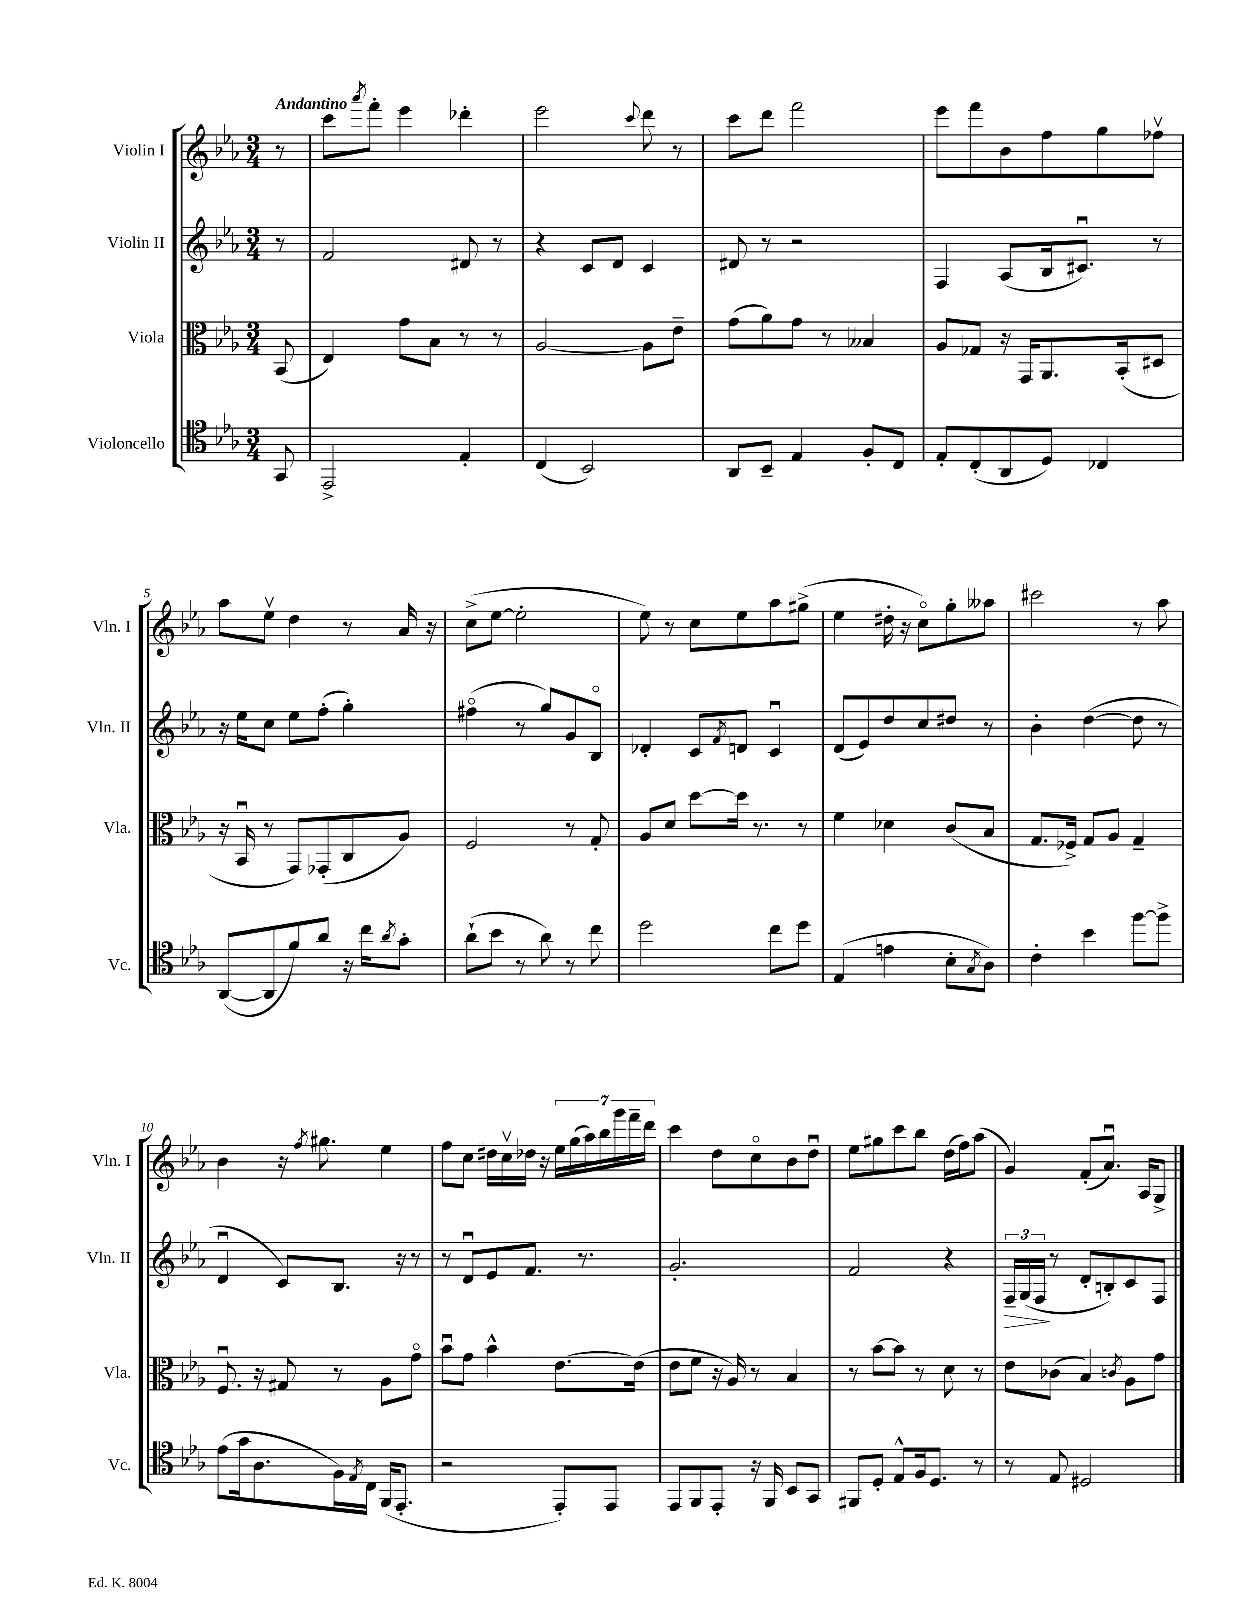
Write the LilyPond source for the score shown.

<<
\new StaffGroup <<
\new Staff = "s0" \with { instrumentName = "Violin I" shortInstrumentName = "Vln. I" } {
    \clef treble \key ees \major \numericTimeSignature \time 3/4 \partial 8 \tempo "Andantino"
    r8 |
    c'''8 \acciaccatura { aes'''8 } f'''8-. ees'''4 des'''4-. |
    ees'''2 \appoggiatura { c'''8 } d'''8 r8 |
    c'''8 d'''8 f'''2 |
    ees'''8 f'''8 bes'8 f''8 g''8 fes''8\upbow |
    aes''8 ees''8\upbow d''4 r8 aes'16 r16 |
    c''8->( ees''8~ ees''2-. |
    ees''8) r8 c''8 ees''8 aes''8 gis''8->( |
    ees''4 dis''16-. r16 c''8\flageolet) g''8-. aeses''8 |
    cis'''2 r8 aes''8 |
    bes'4 r16 \acciaccatura { f''8 } gis''8. ees''4 |
    f''8 c''8 dis''16 c''16\upbow des''16 r16 \tuplet 7/4 { ees''16 g''16( aes''16) bes''16 g'''16 f'''16-- d'''16 } |
    c'''4 d''8 c''8\flageolet bes'8 d''8\downbow |
    ees''8 gis''8 c'''8 bes''8 d''16( f''16) aes''8( |
    g'4) f'8-.( aes'8.\downbow) aes16 g8-> \bar "|." |
}
\new Staff = "s1" \with { instrumentName = "Violin II" shortInstrumentName = "Vln. II" } {
    \clef treble \key ees \major \numericTimeSignature \time 3/4 \partial 8
    r8 |
    f'2 dis'8 r8 |
    r4 c'8 d'8 c'4 |
    dis'8 r8 r2 |
    f4 aes8( bes16 cis'8.\downbow) r8 |
    r16 ees''16 c''8 ees''8 f''8-.( g''4-.) |
    fis''4\flageolet( r8 g''8) g'8 bes8\flageolet |
    des'4-. c'8 \acciaccatura { f'8 } d'8 c'4\downbow |
    d'8( ees'8) d''8 c''8 dis''8 r8 |
    bes'4-. d''4~( d''8 r8 |
    d'4\downbow c'8) bes8. r16 r8 |
    r8 d'8\downbow ees'8 f'8. r8. |
    g'2.-. |
    f'2 r4 |
    \tuplet 3/2 { f16--\> g16( f16\! } r8 d'8-. b8-.) c'8 f8 \bar "|." |
}
\new Staff = "s2" \with { instrumentName = "Viola" shortInstrumentName = "Vla." } {
    \clef alto \key ees \major \numericTimeSignature \time 3/4 \partial 8
    bes,8( |
    ees4) g'8 bes8 r8 r8 |
    aes2~ aes8 ees'8-- |
    g'8( aes'8) g'8 r8 beses4 |
    aes8 ges8 r16 g,16 aes,8. bes,16-.( dis8 |
    r16 bes,16\downbow r8 g,8) ges,8-.( c8 aes8) |
    f2 r8 g8-. |
    aes8 d'8 d''8~ d''16 r8. r8 |
    f'4 des'4 c'8( bes8 |
    g8. fes16->) g8 aes8 g4-- |
    f8.\downbow r16 gis8 r8 aes8 g'8\flageolet |
    bes'8\downbow g'8 bes'4-^ ees'8.~ ees'16( |
    ees'8 f'8 r16 aes16) r8 bes4 |
    r8 bes'8~ bes'8 r8 d'8 r8 |
    ees'8 ces'8( bes4) \acciaccatura { c'8 } aes8 g'8 \bar "|." |
}
\new Staff = "s3" \with { instrumentName = "Violoncello" shortInstrumentName = "Vc." } {
    \clef tenor \key ees \major \numericTimeSignature \time 3/4 \partial 8
    g,8 |
    ees,2-> ees4-. |
    c4( bes,2) |
    aes,8 bes,8-- ees4 f8-. c8 |
    ees8-. c8-.( aes,8 d8) ces4 |
    aes,8~( aes,8 f'8) aes'8 r16 c''16 \acciaccatura { aes'8 } g'8-. |
    aes'8-!( bes'8 r8 aes'8) r8 c''8 |
    d''2 c''8 d''8 |
    ees4( e'4 bes8-. \acciaccatura { g8 } aes8) |
    c'4-. bes'4 f''8~ f''8-> |
    ees'8( g'16 aes8. f16) \acciaccatura { ees8 } c16 f,16( ees,8.-. |
    r2 ees,8-.) ees,8 |
    ees,8 f,8 ees,8-. r16 f,16 bes,8 g,8 |
    fis,8 d8-. ees8-^ f16 d8. r8 |
    r8 ees8 dis2 \bar "|." |
}
>>
>>
